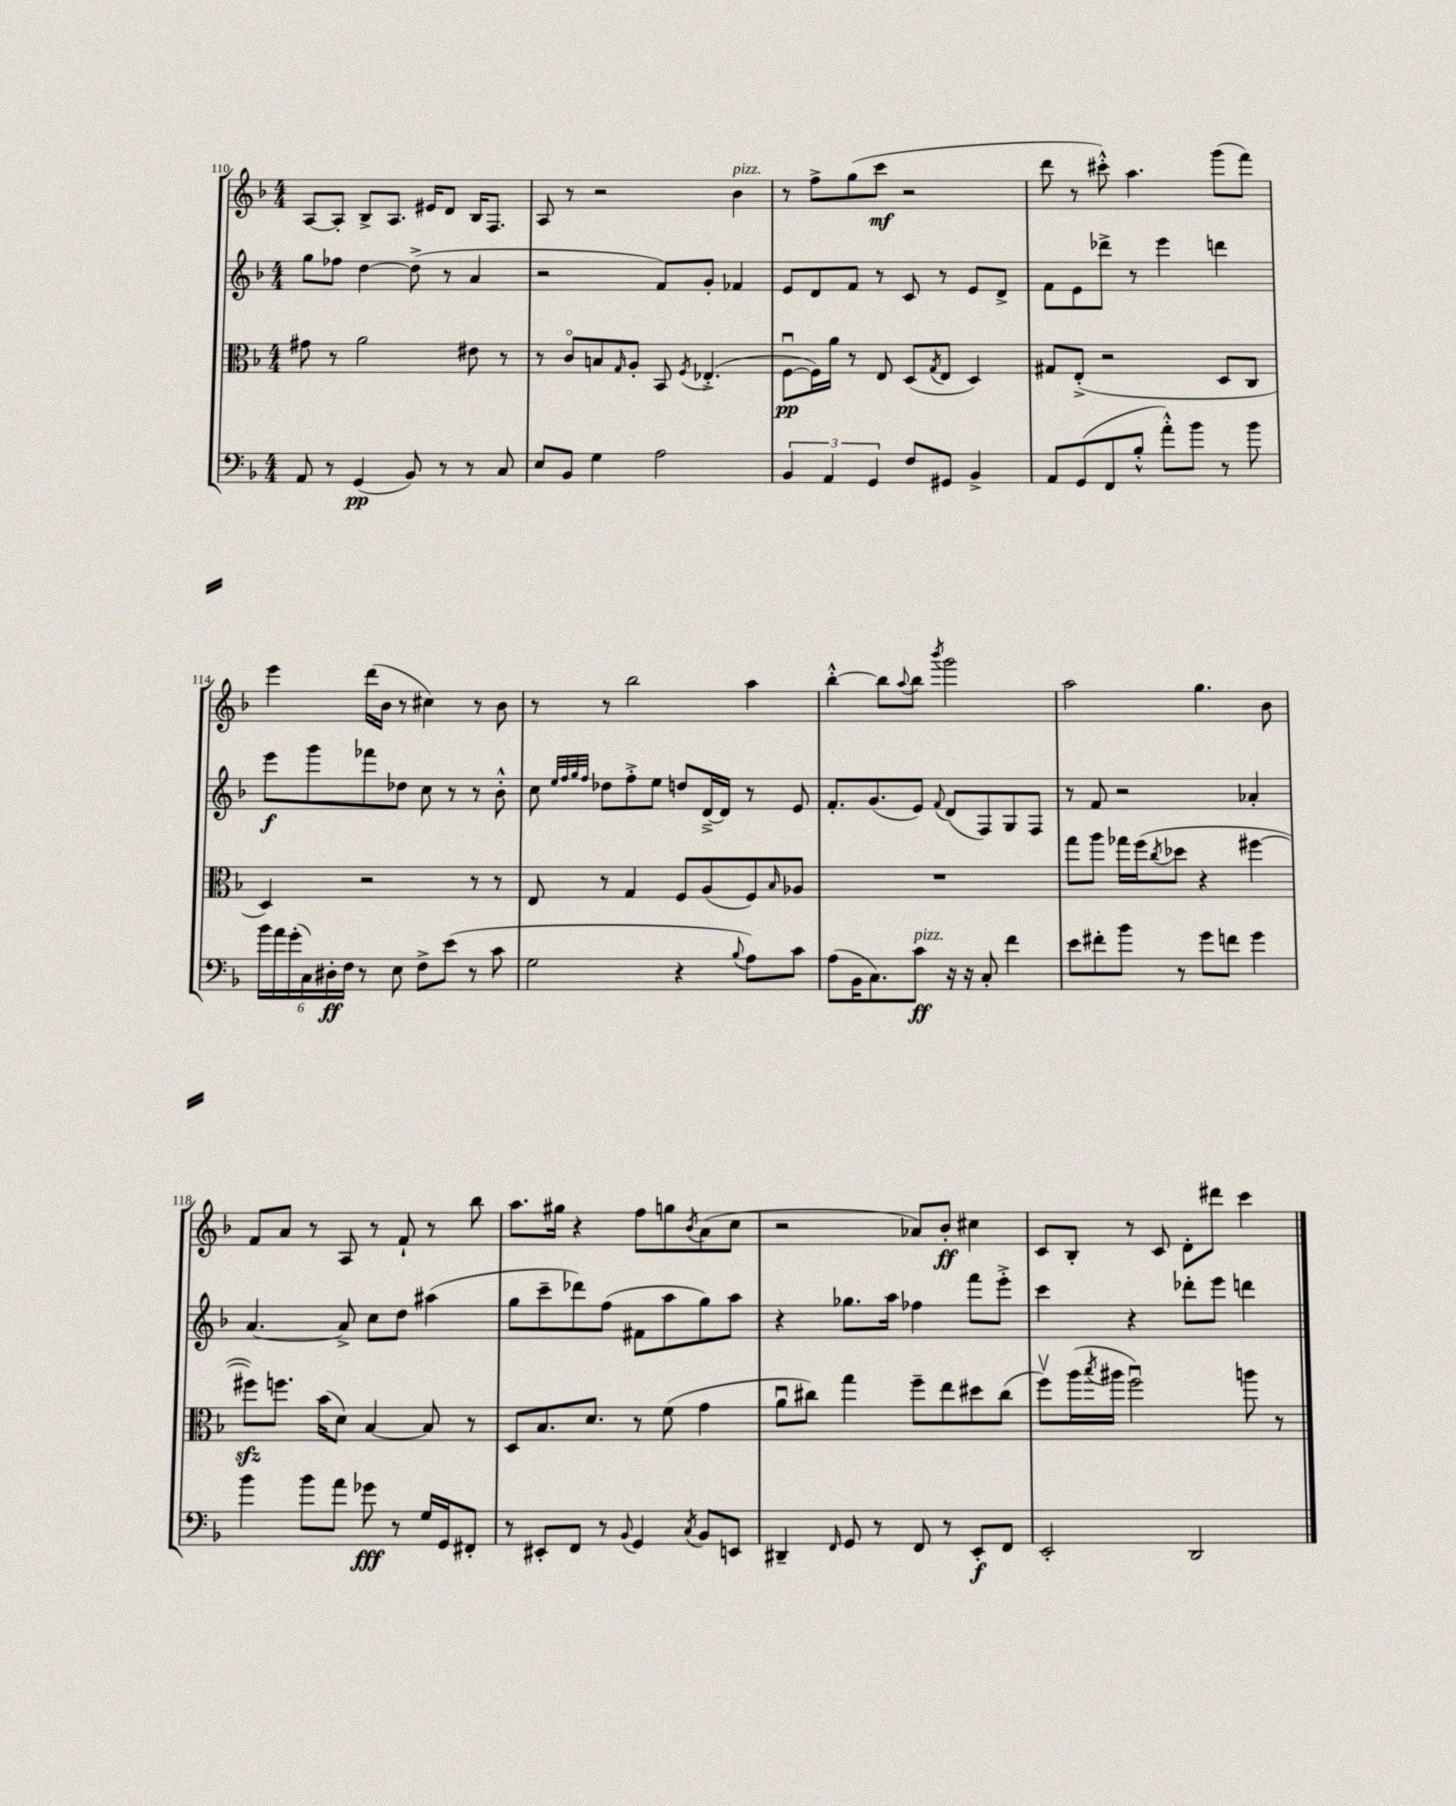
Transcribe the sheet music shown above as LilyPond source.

<<
\new StaffGroup <<
\new Staff = "s0" {
    \clef treble \key f \major \numericTimeSignature \time 4/4
    a8~ a8-. bes8-> a8. eis'16 d'8 bes16 f8. |
    a8 r8 r2 bes'4^\markup { \italic "pizz." } |
    r8 f''8-> g''8( c'''8\mf r2 |
    d'''8 r8 cis'''8-.-^) a''4. g'''8( f'''8) |
    e'''4 d'''16( bes'16 r8 cis''4) r8 bes'8 |
    r8 r8 bes''2 a''4 |
    bes''4~-.-^ bes''8 \appoggiatura { a''8 } bes''8 \acciaccatura { bes'''8 } g'''2 |
    a''2 g''4. bes'8 |
    f'8 a'8 r8 a8 r8 f'8-! r8 bes''8 |
    a''8. gis''16 r4 f''8 g''8 \acciaccatura { bes'8 } a'8( c''8 |
    r2 aes'8) bes'8-.\ff cis''4 |
    c'8 bes8-. r8 c'8 d'8-. dis'''8 c'''4 \bar "|." |
}
\new Staff = "s1" {
    \clef treble \key f \major \numericTimeSignature \time 4/4
    g''8 fes''8 d''4~ d''8->( r8 a'4 |
    r2 f'8) g'8-. fes'4 |
    e'8 d'8 f'8 r8 c'8 r8 e'8 d'8-> |
    f'8 e'8 des'''8-> r8 e'''4 d'''4 |
    e'''8\f g'''8 fes'''8 des''8 c''8 r8 r8 bes'8-.-^ |
    c''8 \grace { e''32 f''32 g''32 f''32 } des''8 f''8-.-> e''8 d''8 d'16~---> d'16 r8 e'8 |
    f'8.-. g'8.( e'8) \appoggiatura { f'8 } d'8( f8) g8 f8 |
    r8 f'8 r2 aes'4-. |
    a'4.~ a'8-> c''8 d''8 ais''4( |
    g''8 c'''8-- des'''8) f''8( fis'8 a''8 g''8) a''8 |
    r4 ges''8. a''16 fes''4 f'''8 e'''8-.-> |
    c'''4 r4 des'''8-. e'''8 d'''4 \bar "|." |
}
\new Staff = "s2" {
    \clef alto \key f \major \numericTimeSignature \time 4/4
    gis'8 r8 a'2 eis'8 r8 |
    r8 c'8\flageolet b8 \grace { g16 } a8-. bes,8 \acciaccatura { f8 } ees4.-.->( |
    f8~\downbow\pp f16) a'16 r8 e8 d8( \acciaccatura { g8 } e8 d4) |
    gis8 e8-.->( r2 d8 c8 |
    d4) r2 r8 r8 |
    e8 r8 g4 f8 a8( f8) \grace { bes16 } aes8 |
    R1 |
    g''8 a''8 ges''16 f''16( \acciaccatura { c''8 } des''8 r4 fis''4~ |
    fis''8\sfz) f''8. bes'16( d'8) bes4~ bes8 r8 |
    d8 bes8. d'8. r8 f'8( g'4 |
    a'8\downbow cis''8) g''4 f''8-- e''8 dis''8 cis''8( |
    f''8\upbow) a''16( \acciaccatura { bes''8 } ais''16 f''2\downbow) a''8 r8 \bar "|." |
}
\new Staff = "s3" {
    \clef bass \key f \major \numericTimeSignature \time 4/4
    a,8 r8 g,4\pp( bes,8) r8 r8 c8 |
    e8 bes,8 g4 a2 |
    \tuplet 3/2 { bes,4 a,4 g,4 } f8 gis,8 bes,4-> |
    a,8 g,8( f,8 bes8-.-^ a'8-.-^) bes'8 r8 bes'8 |
    \tuplet 6/4 { bes'16 a'16 g'16-.( c16) dis16-.\ff f16 } r8 e8 f8-> e'8( r8 c'8 |
    g2 r4 \appoggiatura { bes8 } a8) c'8 |
    a8( bes,16 c8.) c'8\ff^\markup { \italic "pizz." } r16 r16 c8-. f'4 |
    e'8 fis'8-. bes'8 r8 g'8 f'8 g'4 |
    bes'4 bes'8 a'8 ges'8\fff r8 g16 g,16 fis,8-. |
    r8 eis,8-. f,8 r8 \appoggiatura { bes,8 } g,4 \acciaccatura { c8 } bes,8 e,8 |
    dis,4-- \grace { f,16 } g,8 r8 f,8 r8 e,8-.\f f,8 |
    e,2-. d,2 \bar "|." |
}
>>
>>
\layout { \context { \Score currentBarNumber = #110 } }
